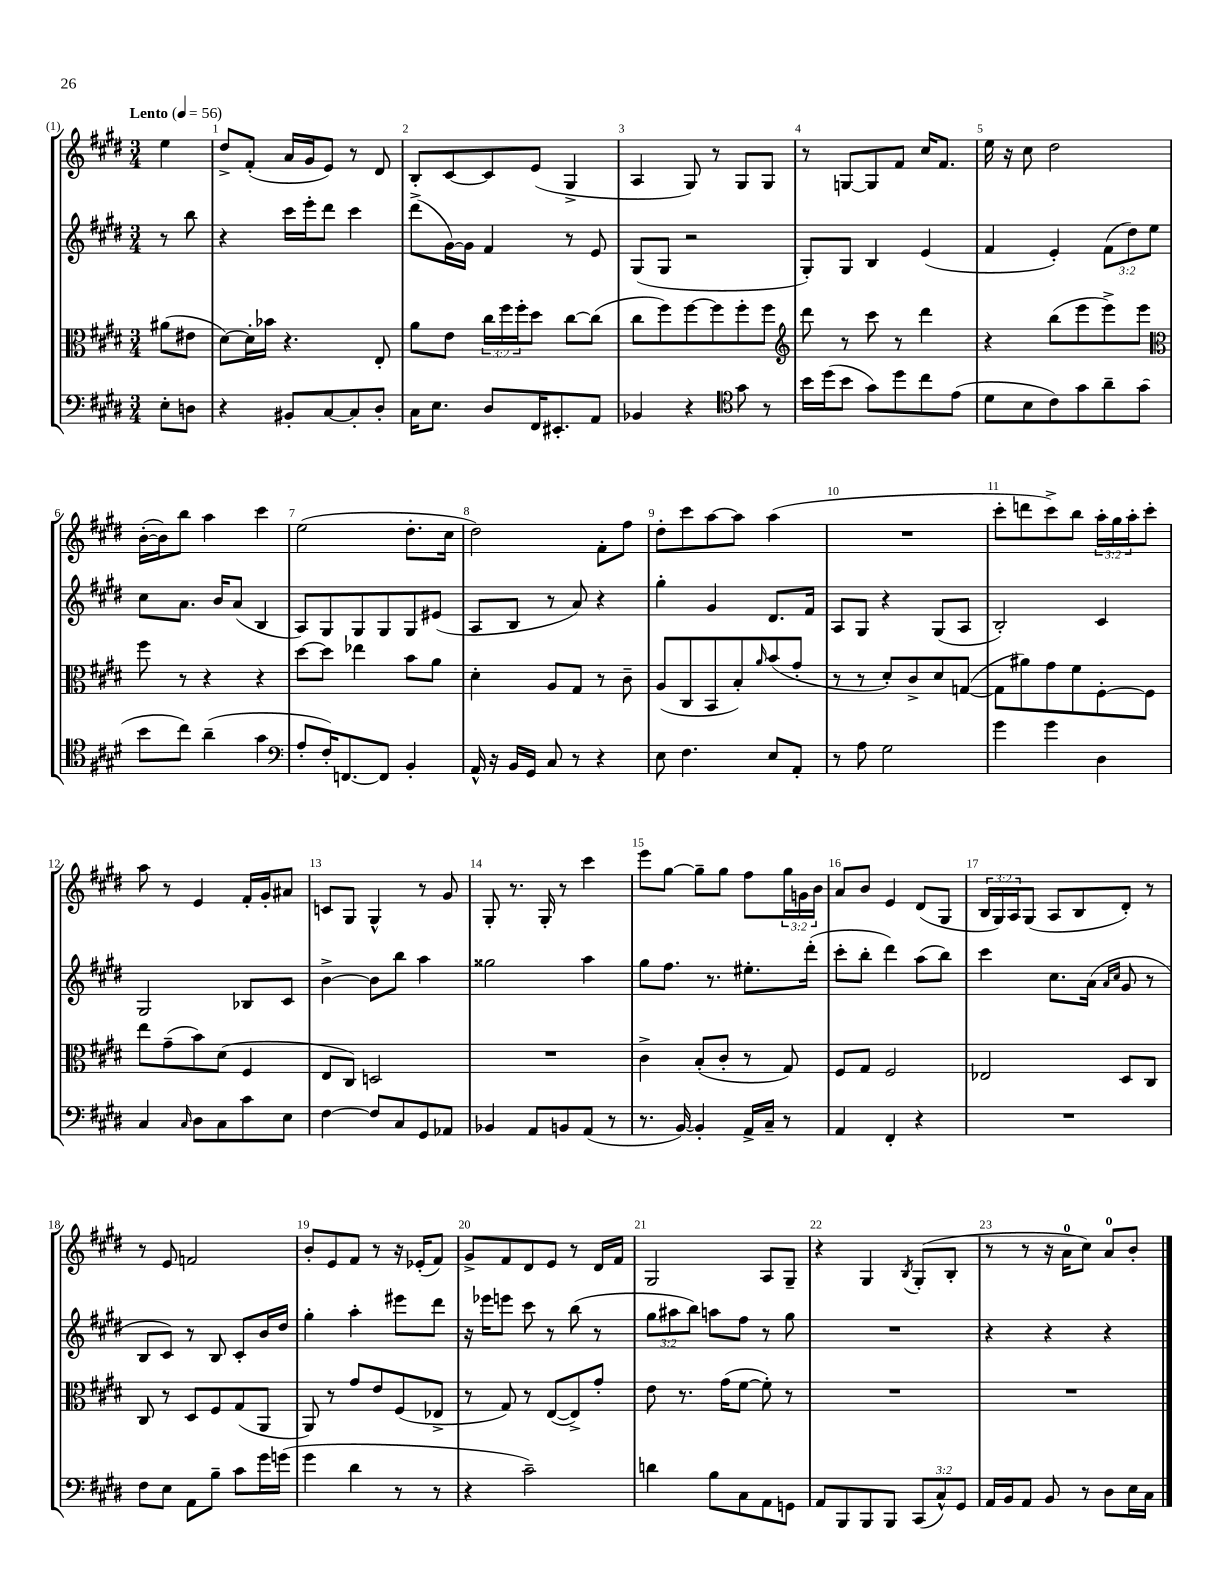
<<
\new StaffGroup <<
\new Staff = "s0" {
    \clef treble \key e \major \numericTimeSignature \time 3/4 \override Staff.TupletNumber.text = #tuplet-number::calc-fraction-text \partial 4 \tempo "Lento" 4 = 56
    e''4 |
    dis''8-> fis'8-.( a'16 gis'16 e'8) r8 dis'8 |
    b8-. cis'8~ cis'8 e'8( gis4-> |
    a4 gis8) r8 gis8 gis8 |
    r8 g8~ g8 fis'8 cis''16 fis'8. |
    e''16 r16 cis''8 dis''2 |
    b'16~-.( b'16) b''8 a''4 cis'''4 |
    e''2( dis''8.-. cis''16 |
    dis''2) fis'8-. fis''8 |
    dis''8-. cis'''8 a''8~ a''8 a''4( |
    R2. |
    cis'''8-. d'''8 cis'''8->) b''8 \tuplet 3/2 { a''16-. gis''16 a''16-. } cis'''8-. |
    a''8 r8 e'4 fis'16-. gis'16-. ais'8 |
    c'8 gis8 gis4-^ r8 gis'8 |
    gis8-. r8. gis16-. r8 cis'''4 |
    e'''8 gis''8~ gis''8-- gis''8 fis''8 \tuplet 3/2 { gis''16 g'16 b'16 } |
    a'8 b'8 e'4 dis'8( gis8 |
    \tuplet 3/2 { b16 gis16) a16 } gis8( a8 b8 dis'8-.) r8 |
    r8 e'8 f'2 |
    b'8-. e'8 fis'8 r8 r16 ees'16-.( fis'8) |
    gis'8-> fis'8 dis'8 e'8 r8 dis'16 fis'16 |
    gis2 a8 gis8-- |
    r4 gis4 \acciaccatura { b8 } gis8-.( b8-. |
    r8 r8 r16 a'16-0 cis''8) a'8-0 b'8-. \bar "|." |
}
\new Staff = "s1" {
    \clef treble \key e \major \numericTimeSignature \time 3/4 \override Staff.TupletNumber.text = #tuplet-number::calc-fraction-text \partial 4
    r8 b''8 |
    r4 cis'''16 e'''16-. dis'''8 cis'''4 |
    dis'''8->( gis'16~) gis'16 fis'4 r8 e'8 |
    gis8( gis8 r2 |
    gis8-.) gis8 b4 e'4( |
    fis'4 e'4-.) \tuplet 3/2 { fis'8( dis''8) e''8 } |
    cis''8 a'8. b'16 a'8( b4 |
    a8) gis8 gis8 gis8 gis8 eis'8( |
    a8 b8 r8 a'8) r4 |
    gis''4-. gis'4 dis'8. fis'16 |
    a8 gis8 r4 gis8( a8 |
    b2-.) cis'4 |
    gis2 bes8 cis'8 |
    b'4~-> b'8 b''8 a''4 |
    gisis''2 a''4 |
    gis''8 fis''8. r8. eis''8.-. dis'''16-.( |
    cis'''8-. b''8-. dis'''4) a''8( b''8) |
    cis'''4 cis''8. a'16( \grace { a'16 cis''16 } gis'8 r8 |
    b8 cis'8) r8 b8 cis'8-. b'16 dis''16 |
    gis''4-. a''4-. eis'''8 dis'''8 |
    r16 ees'''16 e'''8 cis'''8 r8 b''8( r8 |
    \tuplet 3/2 { gis''8 ais''8 b''8) } a''8 fis''8 r8 gis''8 |
    R2. |
    r4 r4 r4 \bar "|." |
}
\new Staff = "s2" {
    \clef alto \key e \major \numericTimeSignature \time 3/4 \override Staff.TupletNumber.text = #tuplet-number::calc-fraction-text \partial 4
    ais'8( eis'8 |
    dis'8~) dis'16-. bes'16 r4. e8-. |
    a'8 e'8 \tuplet 3/2 { cis''16 fis''16 fis''16-. } dis''8 cis''8~ cis''8( |
    cis''8 fis''8) fis''8~ fis''8 fis''8-. fis''8 |
    \clef treble dis'''8 r8 cis'''8 r8 dis'''4 |
    r4 b''8( e'''8 e'''8->) e'''8 |
    \clef alto fis''8 r8 r4 r4 |
    dis''8~ dis''8 ees''4 b'8 a'8 |
    dis'4-. a8 gis8 r8 cis'8-- |
    a8( cis8 b,8 b8-.) \grace { a'16 } b'8( gis'8-. |
    r8 r8 dis'8-.) cis'8-> dis'8 g8~( |
    g8 ais'8) gis'8 fis'8 fis8~-. fis8 |
    e''8 gis'8--( b'8) dis'8( fis4 |
    e8 cis8) d2 |
    R2. |
    cis'4-> b8-.( cis'8-. r8 gis8) |
    fis8 gis8 fis2 |
    ees2 dis8 cis8 |
    cis8 r8 dis8 fis8 gis8( a,8 |
    a,8) r8 gis'8 e'8 fis8( ees8-> |
    r8 gis8) r8 e8~( e8->) gis'8-. |
    e'8 r8. gis'16( fis'8~ fis'8-.) r8 |
    R2. |
    R2. \bar "|." |
}
\new Staff = "s3" {
    \clef bass \key e \major \numericTimeSignature \time 3/4 \override Staff.TupletNumber.text = #tuplet-number::calc-fraction-text \partial 4
    e8-. d8 |
    r4 bis,8-. cis8~ cis8-. dis8-. |
    cis16 e8. dis8 fis,16 eis,8.-. a,8 |
    bes,4 r4 \clef tenor gis'8 r8 |
    b'16 dis''16( b'8 gis'8) dis''8 cis''8 e'8( |
    dis'8 b8 cis'8) gis'8 a'8-- gis'8( |
    b'8 cis''8) a'4--( gis'4 |
    \clef bass a8-. fis16-.) f,8.~ f,8 b,4-. |
    a,16-^ r16 b,16 gis,16 cis8 r8 r4 |
    e8 fis4. e8 a,8-. |
    r8 a8 gis2 |
    gis'4 gis'4 dis4 |
    cis4 \grace { cis16 } dis8 cis8 cis'8 e8 |
    fis4~ fis8 cis8 gis,8 aes,8 |
    bes,4 a,8 b,8 a,8( r8 |
    r8. b,16~) b,4-. a,16-> cis16-- r8 |
    a,4 fis,4-. r4 |
    R2. |
    fis8 e8 a,8 b8-- cis'8 gis'16 g'16( |
    gis'4 dis'4 r8 r8 |
    r4 cis'2--) |
    d'4 b8 cis8 a,8 g,8 |
    a,8 b,,8 b,,8 b,,8 \tuplet 3/2 { cis,8( cis8-^) gis,8 } |
    a,16 b,16 a,8 b,8 r8 dis8 e16 cis16 \bar "|." |
}
>>
>>
\layout { \context { \Score \override BarNumber.break-visibility = ##(#f #t #t) barNumberVisibility = #all-bar-numbers-visible } }
